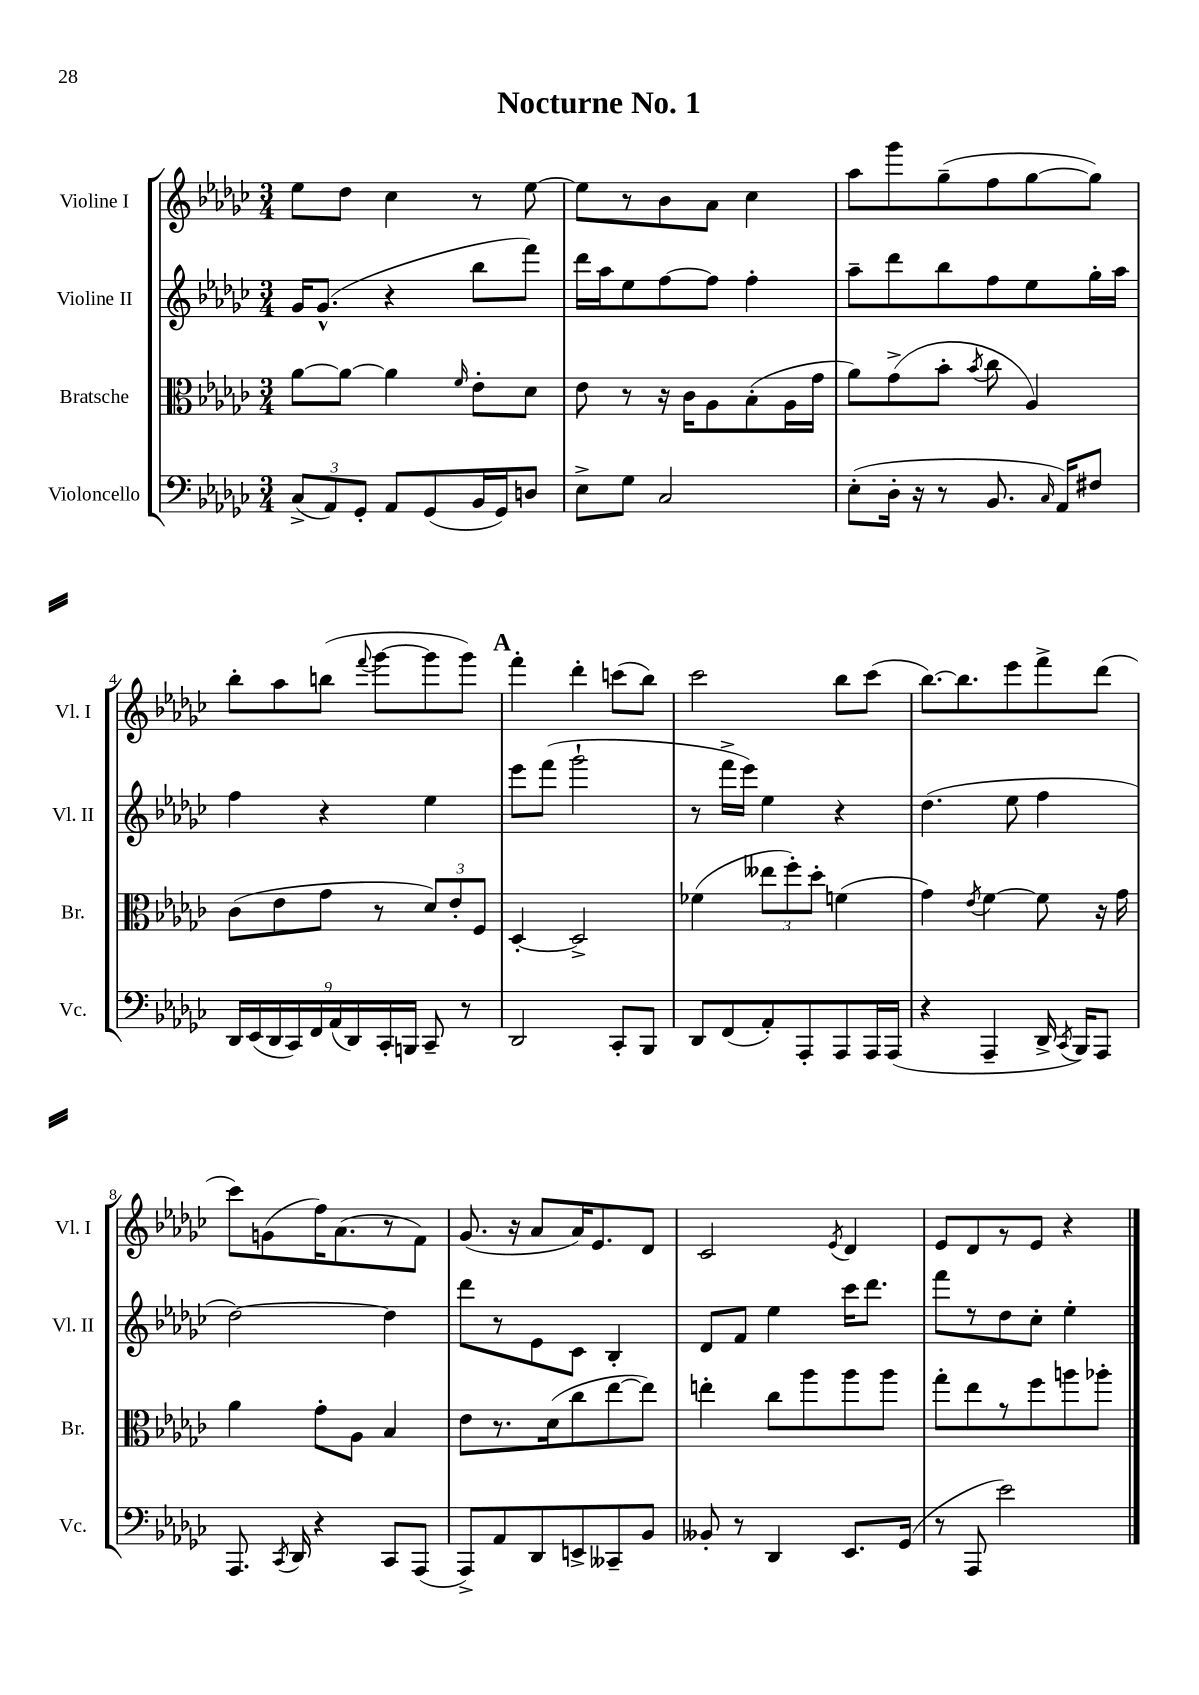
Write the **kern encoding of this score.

**kern	**kern	**kern	**kern
*staff4	*staff3	*staff2	*staff1
*clefF4	*clefC3	*clefG2	*clefG2
*k[b-e-a-d-g-c-]	*k[b-e-a-d-g-c-]	*k[b-e-a-d-g-c-]	*k[b-e-a-d-g-c-]
*M3/4	*M3/4	*M3/4	*M3/4
(12C-^	[8a-	16g-	8ee-
.	.	(8.g-^^	.
12AA-)	.	.	.
.	8a-_	.	8dd-
12GG-'	.	.	.
8AA-	4a-]	4r	4cc-
(8GG-	.	.	.
.	16qqf	.	.
16BB-	8e-'	8bb-	8r
16GG-)	.	.	.
8D	8d-	8fff)	[8ee-
=	=	=	=
8E-^	8e-	16ddd-	8ee-]
.	.	16aa-	.
8G-	8r	8ee-	8r
2C-	16r	[8ff	8b-
.	16c-	.	.
.	8A-	8ff]	8a-
.	(8B-'	4ff'	4cc-
.	16A-	.	.
.	16g-	.	.
=	=	=	=
(8E-'	8a-)	8aa-~	8aa-
16D-'	(8g-^	8ddd-	8ggg-
16r	.	.	.
8r	8b-'	8bb-	(8gg-~
.	8qb-	.	.
8.BB-	8cc-	8ff	8ff
.	4A-)	8ee-	[8gg-
16qqC-	.	.	.
16AA-)	.	.	.
8F#	.	16gg-'	8gg-])
.	.	16aa-	.
=	=	=	=
18DD-	(8c-	4ff	8bb-'
(18EE-	.	.	.
18DD-	.	.	.
.	8e-	.	8aa-
18CC-)	.	.	.
18FF	.	.	.
.	8g-	4r	(8bb
(18AA-	.	.	.
18DD-)	.	.	.
.	.	.	8qqfff
.	8r	.	[8ggg-
18CC-'	.	.	.
18BBB	.	.	.
8CC-~	12d-)	4ee-	8ggg-]
.	12e-'	.	.
8r	.	.	8ggg-)
.	12F	.	.
=	=	=	=
2DD-	[4D-'	8eee-	4fff'
.	.	(8fff	.
.	2D-^]	2ggg-`	4ddd-'
8CC-'	.	.	(8ccc
8BBB-	.	.	8bb-)
=	=	=	=
8DD-	(4f-	8r	2ccc-
(8FF	.	16fff^	.
.	.	16eee-)	.
8AA-')	12ee--	4ee-	.
.	12ff')	.	.
8AAA-'	.	.	.
.	12dd-'	.	.
8AAA-	(4f	4r	8bb-
16AAA-	.	.	(8ccc-
(16AAA-	.	.	.
=	=	=	=
4r	4g-)	(4.dd-	[8.bb-)
.	.	.	8.bb-]
.	8qe-	.	.
4AAA-~	[4f	.	.
.	.	8ee-	8eee-
16DD-^	8f]	4ff	8fff^
8qCC-	.	.	.
16BBB-)	.	.	.
8AAA-	16r	.	(8ddd-
.	16g-	.	.
=	=	=	=
8.AAA-	4a-	[2dd-)	8ccc-)
.	.	.	(8g
8qCC-	.	.	.
16DD-	.	.	.
4r	8g-'	.	16ff)
.	.	.	(8.a-
.	8A-	.	.
8CC-	4B-	4dd-]	8r
(8AAA-	.	.	8f)
=	=	=	=
8AAA-^)	8e-	8ddd-	(8.g-
8AA-	8.r	8r	.
.	.	.	16r
8DD-	.	8e-	8a-
.	(16d-	.	.
8EE^	8cc-	8c-	16a-)
.	.	.	8.e-
8CC--~	[8ee-	4B-'	.
8BB-	8ee-])	.	8d-
=	=	=	=
8BB--'	4ee'	8d-	2c-
8r	.	8f	.
4DD-	8cc-	4ee-	.
.	8aa-	.	.
.	.	.	8qe-
8.EE-	8aa-	16ccc-	4d-
.	.	8.ddd-	.
.	8aa-	.	.
(16GG-	.	.	.
=	=	=	=
8r	8gg-'	8fff	8e-
8AAA-	8ee-	8r	8d-
2e-)	8r	8dd-	8r
.	8ff	8cc-'	8e-
.	8aa	4ee-'	4r
.	8aa-'	.	.
==	==	==	==
*-	*-	*-	*-
